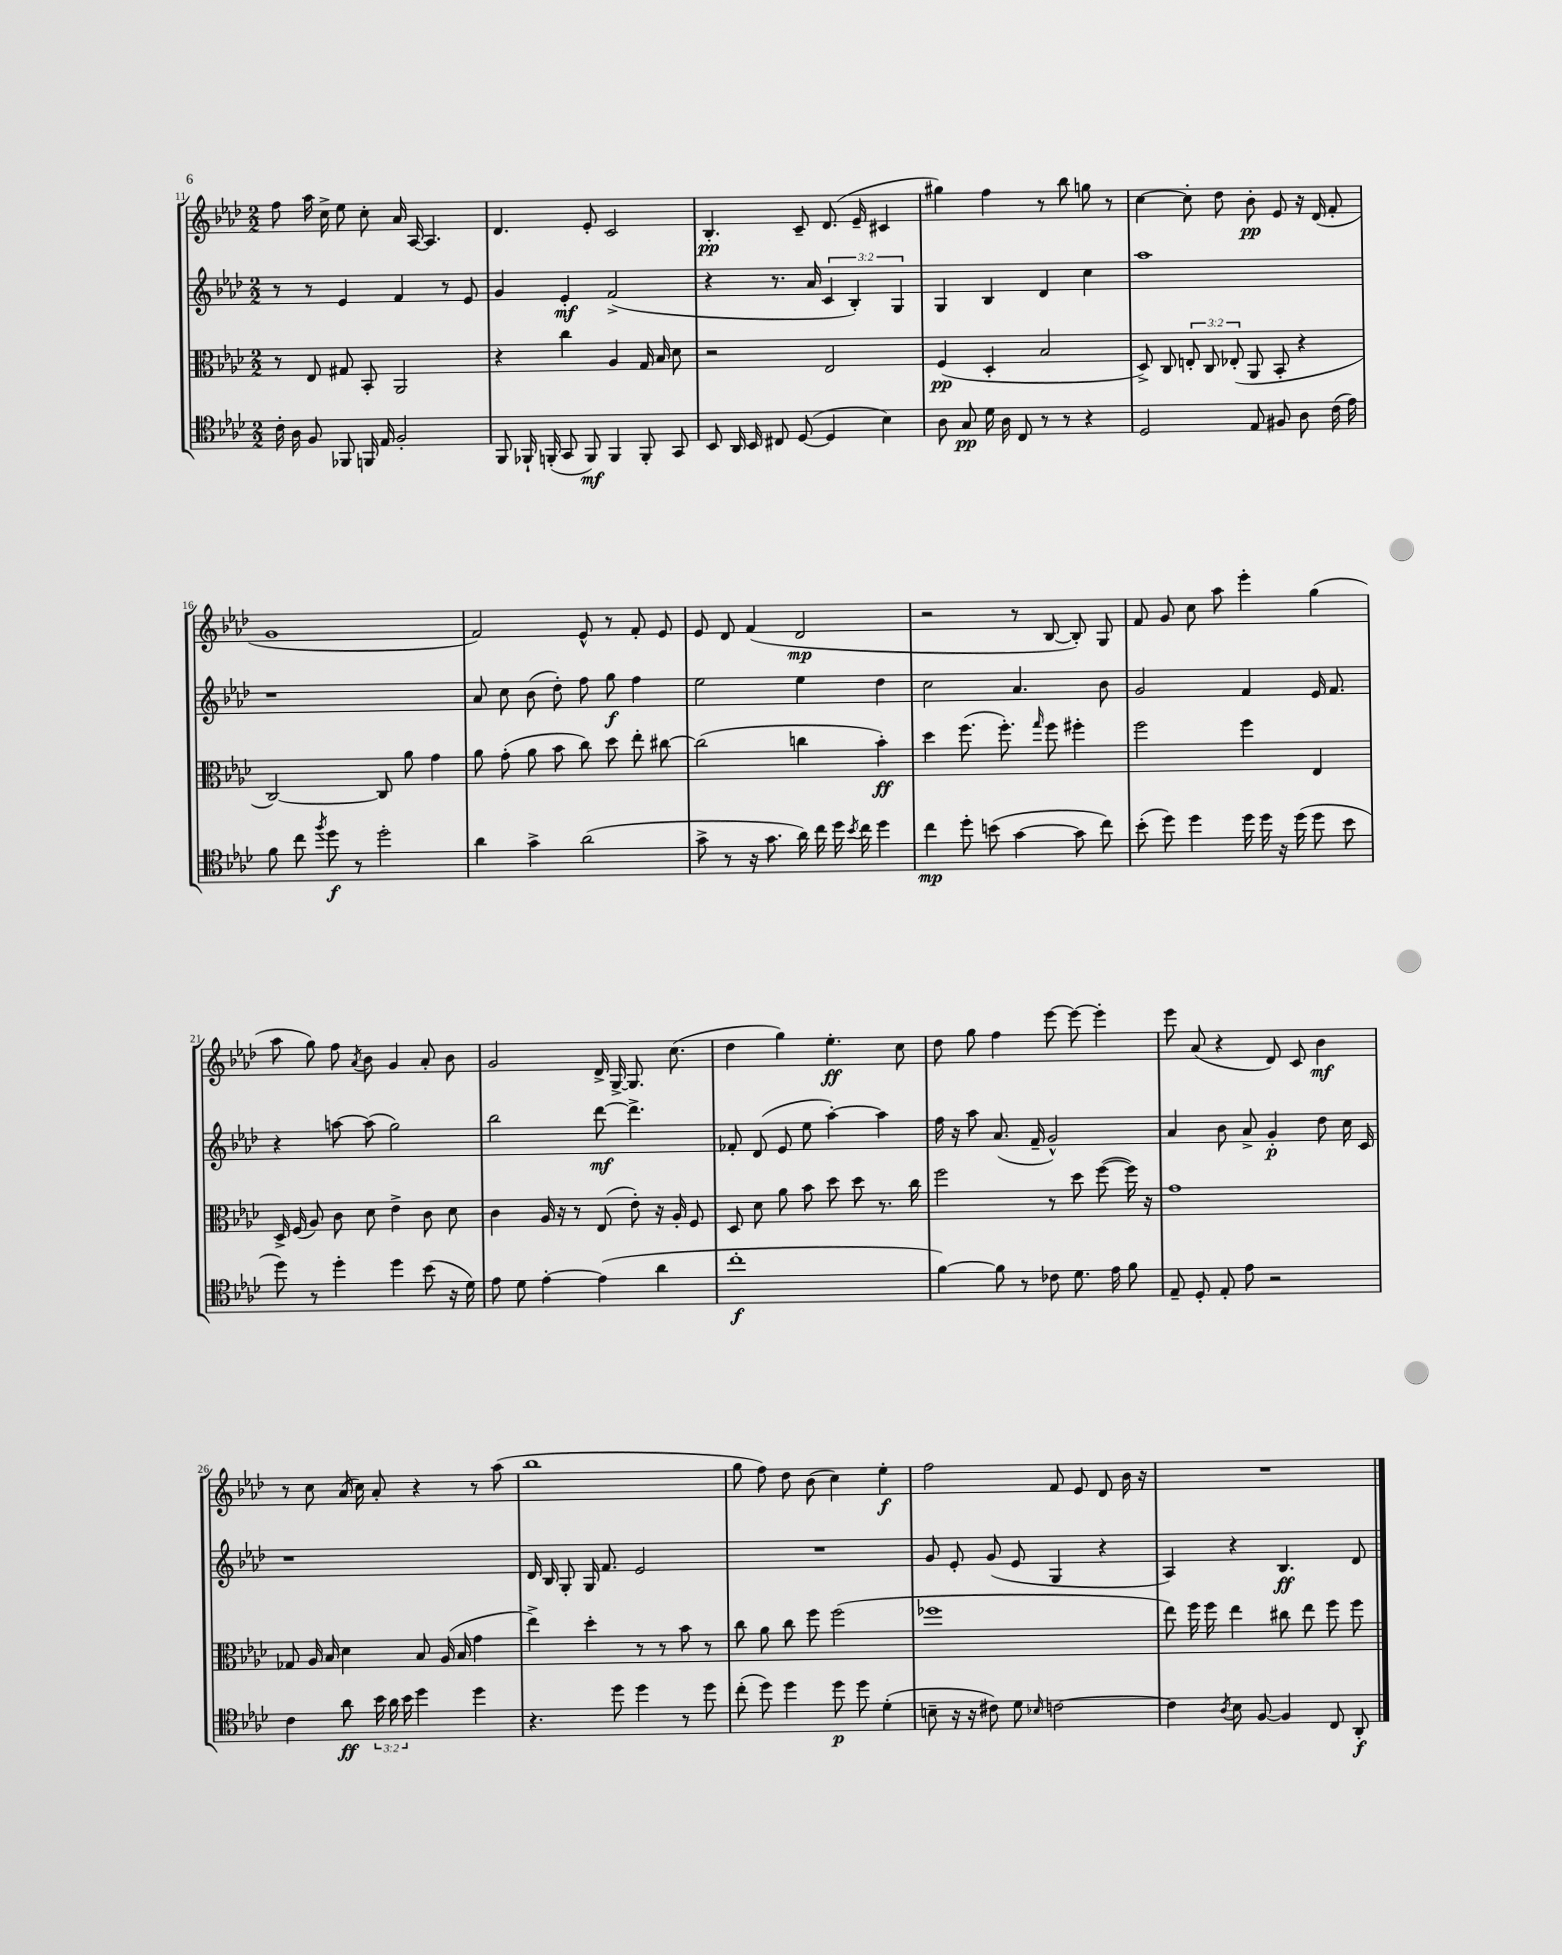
<<
\new StaffGroup <<
\new Staff = "s0" {
    \clef treble \key aes \major \numericTimeSignature \time 2/2
    \autoBeamOff f''8 aes''16 c''16-> ees''8 c''8-. aes'16 aes16~ aes4. |
    des'4. ees'8-. c'2 |
    bes4.-.\pp c'8-- des'8.( ees'16-- cis'4 |
    gis''4) f''4 r8 bes''8 g''8 r8 |
    c''4~ c''8-. des''8 bes'8-.\pp ees'8 r16 des'16( f'8-. |
    g'1 |
    f'2) ees'8-^ r8 f'8-. ees'8 |
    ees'8 des'8 f'4( des'2\mp |
    r2 r8 bes8~ bes8-.) g8 |
    f'8 g'8 c''8 aes''8 ees'''4-. g''4( |
    aes''8 g''8) f''8 \acciaccatura { aes'8 } bes'8 g'4 aes'8-. bes'8 |
    g'2 des'16-> g16~-> g8. c''8.( |
    des''4 g''4) ees''4.-.\ff c''8 |
    des''8 g''8 f''4 ees'''8~ ees'''8~ ees'''4-. |
    ees'''8 aes'8( r4 des'8) c'8 bes'4\mf |
    r8 c''8 aes'16( c''16) aes'8-. r4 r8 aes''8( |
    bes''1 |
    g''8 f''8) des''8 bes'8( c''4) ees''4-.\f |
    f''2 f'8 ees'8 des'8 bes'16 r16 |
    R1 \bar "|." |
}
\new Staff = "s1" {
    \clef treble \key aes \major \numericTimeSignature \time 2/2 \override Staff.TupletNumber.text = #tuplet-number::calc-fraction-text
    \autoBeamOff r8 r8 ees'4 f'4 r8 ees'8 |
    g'4 ees'4-.\mf f'2->( |
    r4 r8. aes'16 \tuplet 3/2 { c'4 bes4-.) g4 } |
    g4 bes4 des'4 c''4 |
    aes''1 |
    r1 |
    aes'8 c''8 bes'8( des''8-.) f''8 g''8\f f''4 |
    ees''2 ees''4 des''4 |
    c''2 aes'4. bes'8 |
    g'2 f'4 ees'16 f'8. |
    r4 a''8~ a''8( g''2) |
    bes''2 des'''8~\mf des'''4.-> |
    fes'8-. des'8( ees'8 ees''8 aes''4~-.) aes''4 |
    f''16 r16 aes''8 aes'8.( f'16-- g'2-^) |
    aes'4 bes'8 aes'8-> g'4-.\p des''8 c''16 c'16 |
    r1 |
    des'16 bes16 g8-. g16 f'8. ees'2 |
    R1 |
    g'8 ees'8-. g'8( ees'8 g4 r4 |
    aes4) r4 bes4.\ff des'8 \bar "|." |
}
\new Staff = "s2" {
    \clef alto \key aes \major \numericTimeSignature \time 2/2 \override Staff.TupletNumber.text = #tuplet-number::calc-fraction-text
    \autoBeamOff r8 ees8 gis8 bes,8-. aes,2 |
    r4 c''4 aes4 g16 bes16 des'8 |
    r2 ees2 |
    f4\pp( des4-. bes2 |
    des8->) c8 \tuplet 3/2 { e8-. c8 ees8-.( } aes,8 bes,8-. r4 |
    c2~) c8 aes'8 g'4 |
    aes'8 g'8-.( aes'8 bes'8 c''8) des''8 ees''8-. cis''8~ |
    cis''2( c''4 bes'4-.\ff) |
    des''4 f''8.( f''8.-.) \grace { g''16 } f''8 fis''4-. |
    f''2 f''4 ees4 |
    des16-> f16( aes8) c'8 des'8 ees'4-> c'8 des'8 |
    c'4 aes16 r16 r8 ees8( ees'8-.) r16 aes16-. f8 |
    des8 des'8 aes'8 bes'8 des''8 des''8 r8. c''16 |
    f''2 r8 des''8 f''8~( f''16) r16 |
    g'1 |
    ges8 aes16 bes16 des'4 bes8 aes16( bes16 g'4 |
    ees''4->) des''4-. r8 r8 bes'8 r8 |
    c''8 aes'8 c''8 f''8 f''2( |
    fes''1 |
    ees''8) f''16 f''16 ees''4 cis''8 ees''8 f''8 f''8 \bar "|." |
}
\new Staff = "s3" {
    \clef tenor \key aes \major \numericTimeSignature \time 2/2 \override Staff.TupletNumber.text = #tuplet-number::calc-fraction-text
    \autoBeamOff c'16-. aes16 f8 fes,8 f,16 ees16 f2-. |
    f,8 fes,16-! f,16-.( g,8 f,8\mf) f,4 f,8-. g,8 |
    bes,8 aes,16 bes,16 cis8 des8~( des4 bes4) |
    aes8 g8\pp des'16 aes16 c8 r8 r8 r4 |
    des2 ees8 fis8 aes8 c'16( ees'16) |
    f'8 c''8 \acciaccatura { f''8 } des''8\f r8 des''2-. |
    aes'4 g'4-> aes'2( |
    g'8-> r8 r16 g'8. aes'16) c''16 des''16 \acciaccatura { bes'8 } c''16 des''4 |
    c''4\mp des''8-. b'8( g'4~ g'8 c''8) |
    bes'8-.( des''8) des''4 des''16 des''16 r16 des''16( des''8 bes'8 |
    des''8) r8 des''4-. des''4 bes'8( r16 des'16) |
    ees'8 des'8 ees'4~-. ees'4( aes'4 |
    c''1-.\f |
    f'4~) f'8 r8 ces'8 des'8. ees'16 f'8 |
    ees8-- des8-. ees8-. ees'8 r2 |
    c'4 aes'8\ff \tuplet 3/2 { bes'16 aes'16 bes'16 } des''4 des''4 |
    r4. des''8 des''4 r8 des''8 |
    c''8-.( des''8) des''4 des''8\p des''8 des'4-.( |
    b8-- r16 r16 cis'8) des'8 \grace { bes16 } c'2~ |
    c'4 \acciaccatura { aes8 } bes8 f8~ f4 c8 aes,8-.\f \bar "|." |
}
>>
>>
\layout { \context { \Score currentBarNumber = #11 } }
